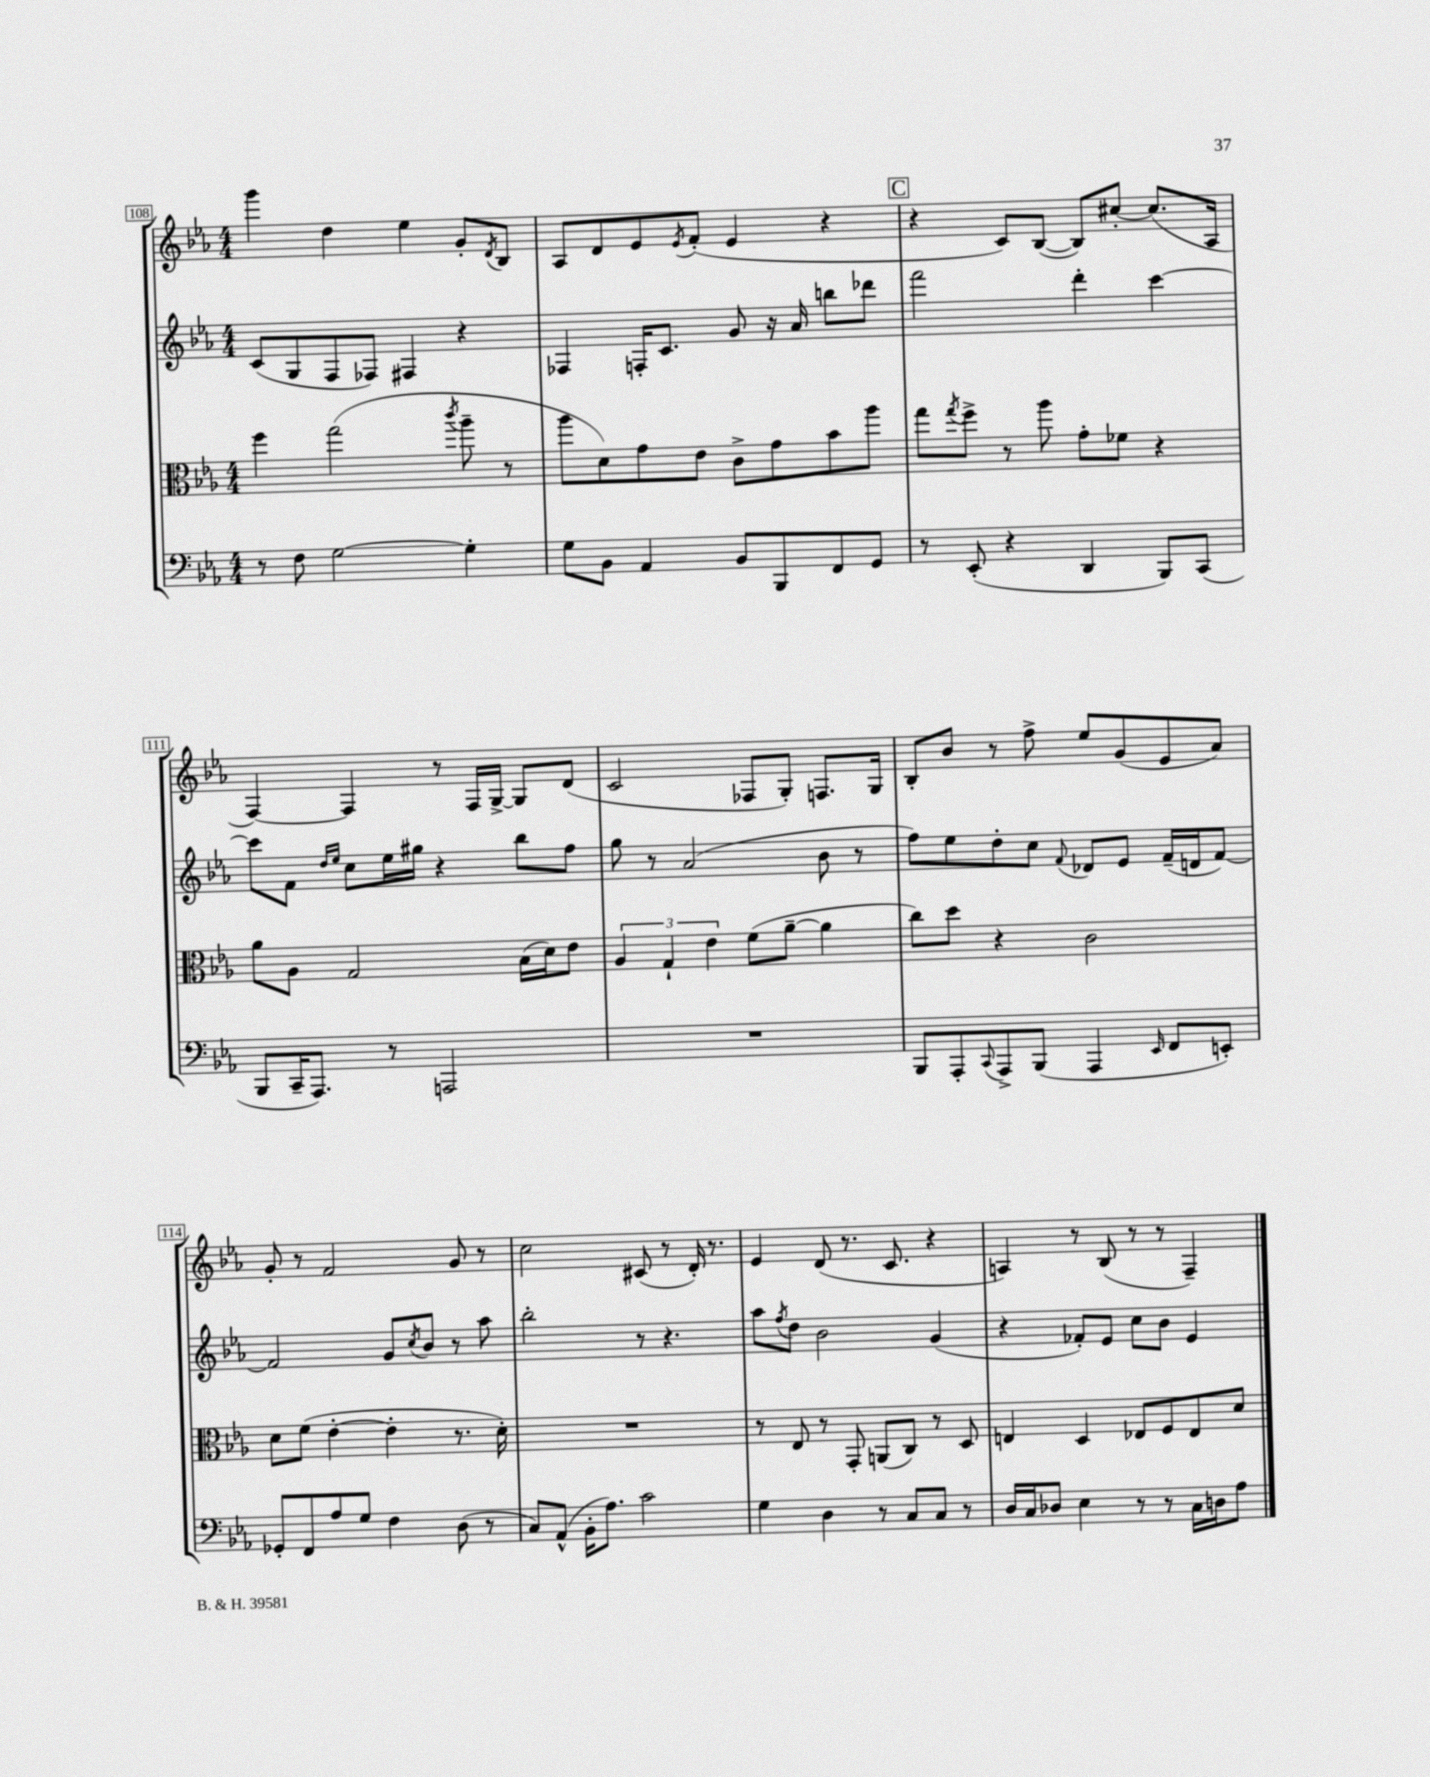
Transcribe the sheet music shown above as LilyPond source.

<<
\new StaffGroup <<
\new Staff = "s0" {
    \clef treble \key ees \major \numericTimeSignature \time 4/4
    g'''4 d''4 ees''4 g'8-. \acciaccatura { d'8 } bes8 |
    aes8 d'8 ees'8 \acciaccatura { ees'8 } f'8-.( ees'4 r4 |
    \mark \markup { \box "C" } r4 c'8) bes8~( bes8) cis''8~-. cis''8.( aes16 |
    f4~) f4 r8 f16 g16~-> g8 d'8( |
    c'2 fes8 g8-.) f8. g16 |
    bes8-. bes'8 r8 f''8-> ees''8 g'8( ees'8 aes'8) |
    g'8-. r8 f'2 g'8 r8 |
    c''2 cis'8( r8 d'16-.) r8. |
    ees'4 d'8( r8. c'8. r4 |
    a4) r8 bes8( r8 r8 f4--) \bar "|." |
}
\new Staff = "s1" {
    \clef treble \key ees \major \numericTimeSignature \time 4/4
    c'8( g8 f8 fes8) fis4 r4 |
    fes4 f16-. c'8. g'8 r16 aes'16 b''8 des'''8 |
    \mark \markup { \box "C" } f'''2 d'''4-. c'''4~ |
    c'''8 f'8 \grace { d''16 ees''16 } c''8 ees''16 gis''16 r4 bes''8 f''8 |
    g''8 r8 aes'2( bes'8 r8 |
    f''8) ees''8 d''8-. c''8 \appoggiatura { f'8 } des'8 ees'8 f'16--( d'16 f'8~) |
    f'2 g'8 \acciaccatura { c''8 } bes'8 r8 aes''8 |
    bes''2-. r8 r4. |
    aes''8 \acciaccatura { f''8 } d''8 bes'2 g'4( |
    r4 fes'8-.) ees'8 c''8 bes'8 ees'4 \bar "|." |
}
\new Staff = "s2" {
    \clef alto \key ees \major \numericTimeSignature \time 4/4
    f''4 g''2( \acciaccatura { c'''8 } aes''8-- r8 |
    aes''8 d'8) g'8 ees'8 c'8-> g'8 bes'8 aes''8 |
    \mark \markup { \box "C" } g''8 \acciaccatura { g''8 } f''8-> r8 aes''8 g'8-. fes'8 r4 |
    aes'8 aes8 g2 bes16( d'16) ees'8 |
    \tuplet 3/2 { aes4 g4-! ees'4 } f'8( aes'8~-- aes'4 |
    c''8) d''8 r4 c'2 |
    d'8 f'8( ees'4~-. ees'4-. r8. d'16-.) |
    R1 |
    r8 ees8 r8 g,8-. a,8( c8) r8 d8 |
    e4 d4 ees8 f8 ees8 d'8 \bar "|." |
}
\new Staff = "s3" {
    \clef bass \key ees \major \numericTimeSignature \time 4/4
    r8 f8 g2~ g4-. |
    g8 bes,8 aes,4 bes,8 bes,,8 f,8 g,8 |
    \mark \markup { \box "C" } r8 ees,8-.( r4 d,4 bes,,8) c,8( |
    bes,,8 c,16-- aes,,8.) r8 a,,2 |
    R1 |
    bes,,8 aes,,8-. \appoggiatura { c,8 } aes,,8-> bes,,8( aes,,4 \grace { ees,16 } f,8 e,8-.) |
    ges,8-. f,8 aes8 g8 f4 d8( r8 |
    c8) aes,8-^( bes,16-. aes8.) c'2 |
    g4 d4 r8 c8 c8 r8 |
    d16 c16 des8 ees4 r8 r8 c16 d16 aes8 \bar "|." |
}
>>
>>
\layout { \context { \Score currentBarNumber = #108 \override BarNumber.stencil = #(make-stencil-boxer 0.1 0.3 ly:text-interface::print) } }
